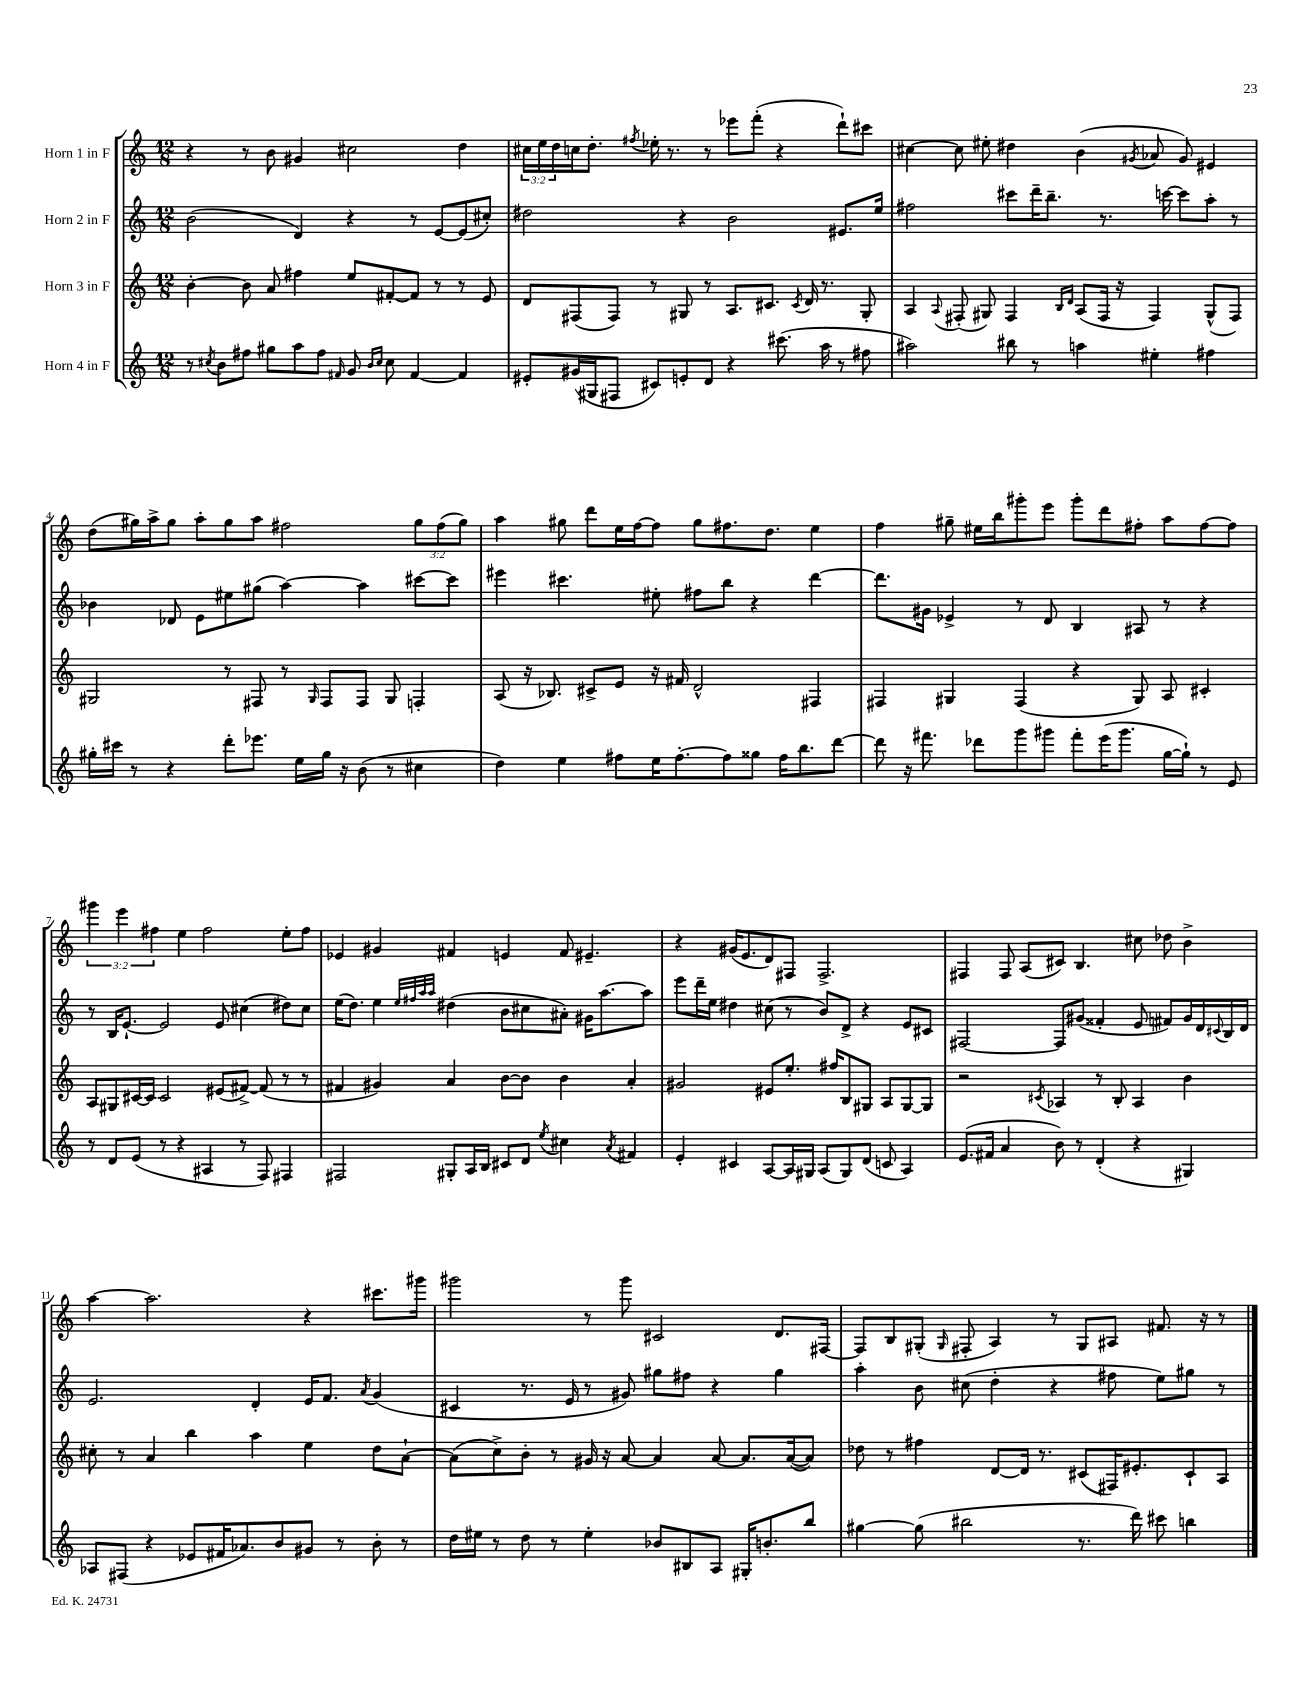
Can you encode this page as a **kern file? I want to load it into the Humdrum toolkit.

**kern	**kern	**kern	**kern
*staff4	*staff3	*staff2	*staff1
*clefG2	*clefG2	*clefG2	*clefG2
*k[]	*k[]	*k[]	*k[]
*M12/8	*M12/8	*M12/8	*M12/8
8r	[4b'\	(2b\	4r
8qcc#/	.	.	.
8b\L	.	.	.
8ff#\J	8b\]	.	8r
8gg#\L	8a/	.	8b\
8aa\	4ff#\	4d/)	4g#/
8ff#\J	.	.	.
16qqf#/	.	.	.
8g/	8ee/L	4r	2cc#\
16qqb/LL	.	.	.
16qqcc#/JJ	.	.	.
8cc#\	[8f#'/	.	.
[4f#/	8f#/]J	8r	.
.	8r	[8e/L	.
4f#/]	8r	(8e/]	4dd\
.	8e/	8cc#'/J)	.
=	=	=	=
8e#'/L	8d/L	2dd#\	24cc#\LL
.	.	.	24ee\
.	.	.	24dd\
(16g#/L	(8F#/	.	16cc\J
16G#/J	.	.	8.dd'\J
8F#/J	8F#/J)	.	.
.	.	.	8qff#/
8c#/L)	8r	.	16ee-'\
.	.	.	8.r
8e'/	8G#/	4r	.
8d/J	8r	.	8r
4r	8.A/L	2b\	8eee-\L
.	.	.	(8fff'\J
.	8.c#/J	.	.
(8.ccc#\	.	.	4r
.	8qc#/	.	.
.	16d/	.	.
16aa\	8.r	.	.
8r	.	8.e#/L	8ddd`\L)
8ff#\	8G#'/	.	8ccc#\J
.	.	16ee/Jk	.
=	=	=	=
2aa#\)	4A/	2ff#\	[4cc#\
.	8qqA/	.	.
.	(8F#'/	.	8cc#\]
.	8G#/)	.	8ee#'\
8bb#\	4F#/	8ccc#\L	4dd#\
8r	.	16ddd~\K	.
.	.	8.bb~\J	.
.	16qqB/LL	.	.
.	16qqd/JJ	.	.
4aa\	(8A/L	.	(4b\
.	16F#/Jk	8.r	.
.	16r	.	.
.	.	.	8qg#/
4ee#'\	4F#/)	.	8a-/
.	.	[16ccc\	.
.	.	8ccc\]L	8g#/)
4ff#\	(8G#^^/L	8aa'\J	4e#/
.	8F#/J)	8r	.
=	=	=	=
16gg#'\LL	2G#/	4b-\	(8dd\L
16ccc#\JJ	.	.	.
8r	.	.	16gg#\L)
.	.	.	16aa^\J
4r	.	8d-/	8gg#\J
.	.	8e\L	8aa'\L
8ddd'\L	8r	8ee#\	8gg#\
8.eee-\J	8F#/	(8gg#\J	8aa\J
.	8r	[4aa\)	2ff#\
16ee\LL	.	.	.
.	16qqG#/	.	.
16gg#\JJ	8F#/L	.	.
16r	.	.	.
(8b\	8F#/J	4aa\]	.
8r	8G#/	.	.
4cc#\	4F'/	[8ccc#\L	12gg#\L
.	.	.	(12ff#\
.	.	8ccc#\]J	.
.	.	.	12gg#\J)
=	=	=	=
4dd\)	(8A/	4eee#\	4aa\
.	16r	.	.
.	8.B-/)	.	.
4ee\	.	4.ccc#\	8gg#\
.	8c#^/L	.	8ddd\L
8ff#\L	8e/J	.	16ee\L
.	.	.	[16ff\J
16ee\K	16r	8ee#'\	8ff\]J
[8.ff#'\	16f#/	.	.
.	2d^^/	8ff#\L	8gg#\L
8ff#\]	.	8bb\J	8.ff#\
8gg##\J	.	4r	.
.	.	.	8.dd\J
16ff#\LK	.	.	.
8.bb\	.	.	.
.	4F#/	[4ddd\	4ee\
[8ddd\J	.	.	.
=	=	=	=
8ddd\]	4F#/	8.ddd\]L	4ff\
16r	.	.	.
8.fff#\	.	16g#\Jk	.
.	4G#/	4e-^/	8gg#~\
8ddd-\L	.	.	16ee#\LL
.	.	.	16bb\J
8ggg\	(4F#/	8r	8ggg#'\
8ggg#\J	.	8d/	8eee\J
8fff#'\L	4r	4B/	8ggg#'\L
(16eee\K	.	.	8ddd\
8.ggg#\J	.	.	.
.	8G#/)	8A#/	8ff#'\J
[16gg\LL	8A/	8r	8aa\L
16gg`\]JJ)	.	.	.
8r	4c#'/	4r	[8ff#\
8e/	.	.	8ff#\]J
=	=	=	=
8r	8A/L	8r	6ggg#\
8d/L	8G#/	16B/LK	.
.	.	.	6eee\
.	.	[8.e`/J	.
(8e/J	[16c#/L	.	.
.	16c#/]JJ	.	.
.	.	.	6ff#\
8r	2c#/	2e/]	.
4r	.	.	4ee\
4A#/	.	.	2ff#\
.	(8e#/L	8e/	.
8r	[8f#^/J)	(4cc#\	.
8F/)	(8f#/]	.	.
4F#/	8r	8dd#\L)	8ee'\L
.	8r	8cc#\J	8ff#\J
=	=	=	=
2F#/	4f#/	(16ee\LK	4e-/
.	.	8.dd\J)	.
.	4g#/)	4ee\	4g#/
.	.	32qqee/LLL	.
.	.	32qqff#/	.
.	.	32qqaa/	.
.	.	32qqaa/JJJ	.
8G#'/L	4a/	(4dd#\	4f#/
16A/L	.	.	.
16B/JJ	.	.	.
8c#/L	[8b\L	8b\L	4e/
8d/J	8b\]J	8cc#\	.
8qee/	.	.	.
4cc#\	4b\	8a#'\J)	8f#/
.	.	16g#\LK	4.e#~/
.	.	[8.aa\	.
8qa/	.	.	.
4f#/	4a'/	.	.
.	.	8aa\]J	.
=	=	=	=
4e'/	2g#/	8eee\L	4r
.	.	16ddd~\L	.
.	.	16ee\JJ	.
4c#/	.	4dd#\	(16g#/LK
.	.	.	8.e/
[8A/L	8e#/L	(8cc#\	8d/)
16A/]L	8.ee'/J	8r	8F#/J
16G#/JJ	.	.	.
(8A/L	.	8b/L)	2.F#^/
.	16ff#/LK	.	.
8G#/)	8B/	8d^/J	.
(8d/J	8G#/J	4r	.
8c/	8A/L	.	.
4A/)	[8G#/	8e/L	.
.	8G#/]J	8c#/J	.
=	=	=	=
(8.e/L	2r	[2F#/	4F#/
16f#/Jk	.	.	.
4a/	.	.	8F#/
.	.	.	(8A/L
.	8qc#/	.	.
8b\)	4A-/	8F#/]L	8c#/J)
8r	.	(8g#/J	4.B/
(4d'/	8r	4f##'/	.
.	8B'/	.	.
4r	4A-/	8e/	8cc#\
.	.	8f#/L)	8dd-\
4G#/)	4b\	16g#/L	4b^\
.	.	16d/	.
.	.	8qqc#/	.
.	.	16B/	.
.	.	16d/JJ	.
=	=	=	=
8A-/L	8cc#'\	2.e/	[4aa\
(8F#/J	8r	.	.
4r	4a/	.	2.aa\]
8e-/L	4bb\	.	.
16f#/K	.	.	.
8.a-/)	.	.	.
.	4aa\	4d'/	.
8b/	.	.	.
8g#/J	4ee\	16e/LK	4r
.	.	8.f/J	.
8r	.	.	.
.	.	8qa/	.
8b'\	8dd\L	(4g/	8.ccc#\L
8r	[8a`\J	.	.
.	.	.	16ggg#\Jk
=	=	=	=
16dd\LL	(8a\]L	4c#/	2ggg#\
16ee#\JJ	.	.	.
8r	8cc^\)	.	.
8dd\	8b'\J	8.r	.
8r	8r	.	.
.	.	16e/	.
4ee#'\	16g#/	8r	8r
.	16r	.	.
.	[8a/	8g#/)	8ggg#\
8b-/L	4a/]	8gg#\L	2c#/
8B#/	.	8ff#\J	.
8A/J	[8a/	4r	.
16G#'/LK	8.a/]L	.	.
8.b'/	.	.	.
.	.	4gg#\	8.d/L
.	([16a/k	.	.
8bb/J	8a/]J)	.	.
.	.	.	[16F#/Jk
=	=	=	=
[4gg#\	8dd-\	4aa'\	8F#/]L
.	8r	.	8B/
(8gg#\]	4ff#\	8b\	(8G#'/J
.	.	.	16qqG#/
2bb#\	.	(8cc#\	8F#'/
.	[8d/L	4dd'\	4A/)
.	16d/]Jk	.	.
.	8.r	.	.
.	.	4r	8r
8.r	(8c#/L	.	8G#/L
.	16F#/K)	8ff#\	8A#/J
16ddd\)	8.e#'/	.	.
8ccc#\	.	8ee\L)	8.f#/
4bb\	8c#`/	8gg#\J	.
.	.	.	16r
.	8A/J	8r	8r
==	==	==	==
*-	*-	*-	*-
